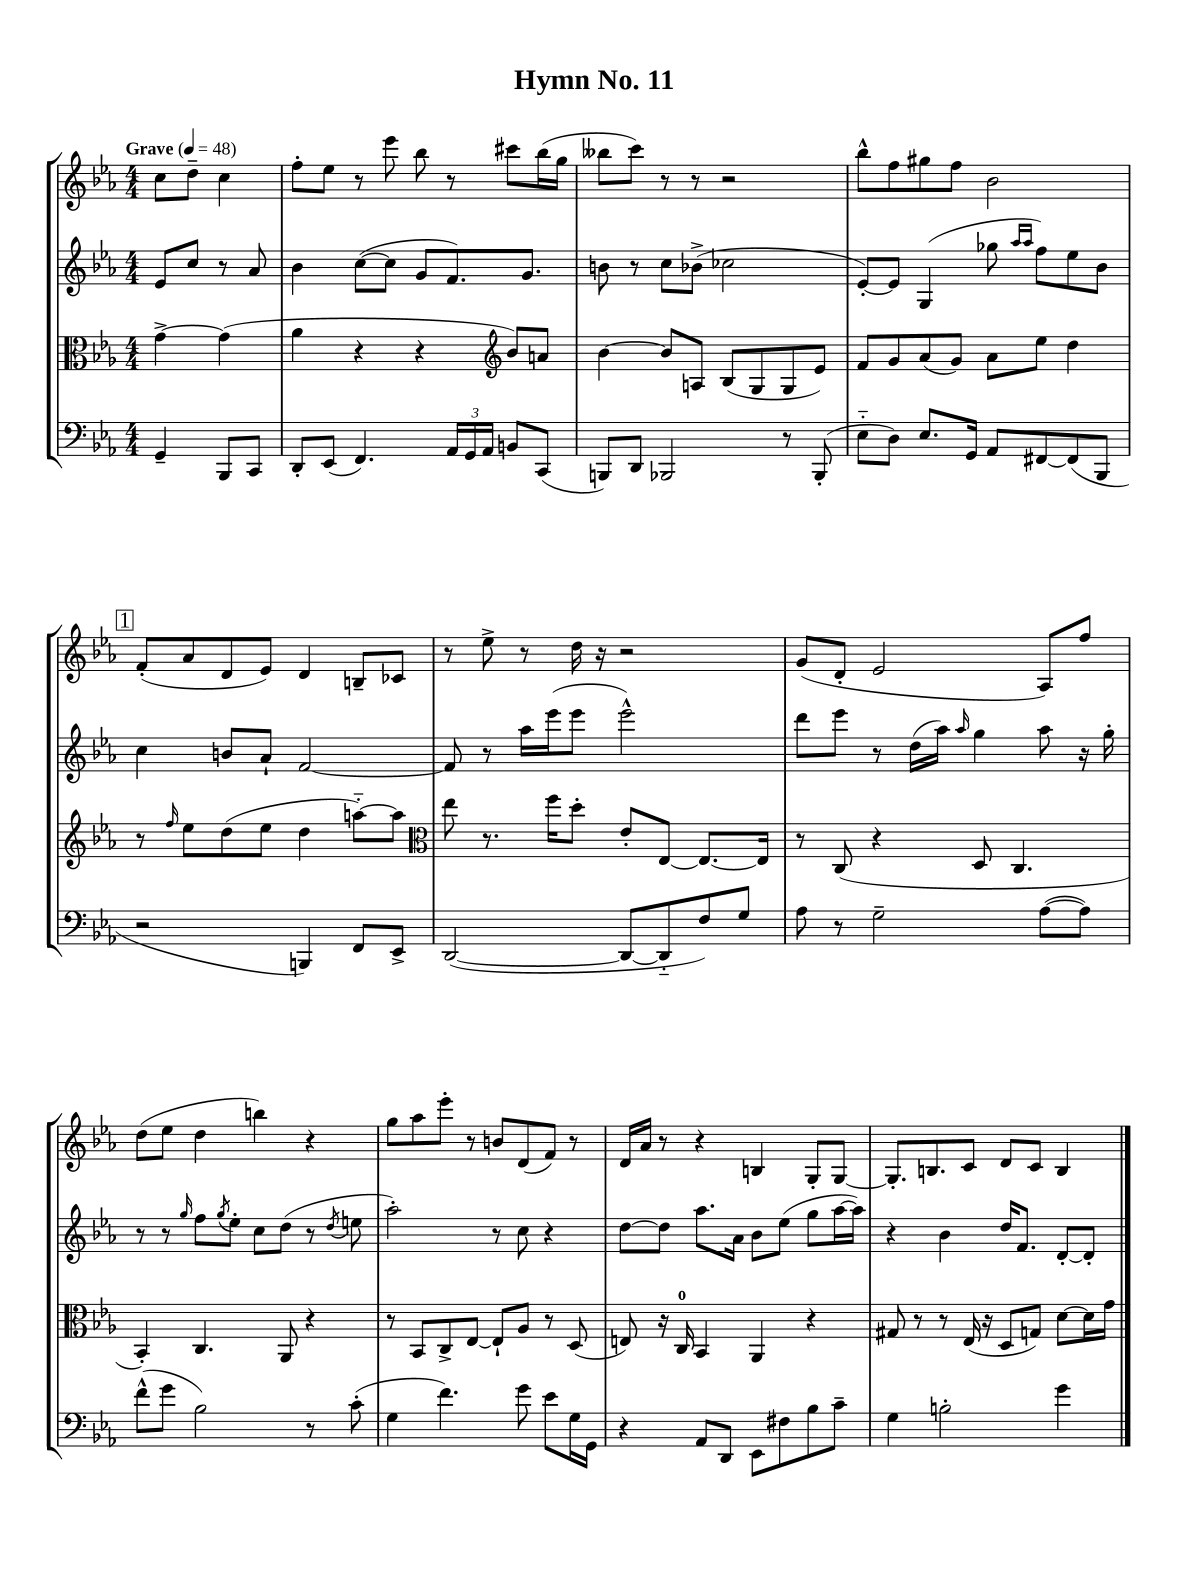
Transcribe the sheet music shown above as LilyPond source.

\header { title = "Hymn No. 11" }
<<
\new StaffGroup <<
\new Staff = "s0" {
    \clef treble \key ees \major \numericTimeSignature \time 4/4 \partial 2 \tempo "Grave" 4 = 48
    c''8 d''8-- c''4 |
    f''8-. ees''8 r8 ees'''8 bes''8 r8 cis'''8 bes''16( g''16 |
    beses''8 c'''8) r8 r8 r2 |
    bes''8-^ f''8 gis''8 f''8 bes'2 |
    \mark \markup { \box "1" } f'8-.( aes'8 d'8 ees'8) d'4 b8-- ces'8 |
    r8 ees''8-> r8 d''16 r16 r2 |
    g'8( d'8-. ees'2 aes8) f''8 |
    d''8( ees''8 d''4 b''4) r4 |
    g''8 aes''8 ees'''8-. r8 b'8 d'8( f'8) r8 |
    d'16 aes'16 r8 r4 b4 g8-. g8~ |
    g8.-. b8. c'8 d'8 c'8 b4 \bar "|." |
}
\new Staff = "s1" {
    \clef treble \key ees \major \numericTimeSignature \time 4/4 \partial 2
    ees'8 c''8 r8 aes'8 |
    bes'4 c''8~( c''8 g'8 f'8.) g'8. |
    b'8 r8 c''8 bes'8->( ces''2 |
    ees'8~-.) ees'8 g4( ges''8 \grace { aes''16 aes''16 } f''8) ees''8 bes'8 |
    \mark \markup { \box "1" } c''4 b'8 aes'8-! f'2~ |
    f'8 r8 aes''16 ees'''16( ees'''8 ees'''2-^) |
    d'''8 ees'''8 r8 d''16( aes''16) \grace { aes''16 } g''4 aes''8 r16 g''16-. |
    r8 r8 \grace { g''16 } f''8 \acciaccatura { g''8 } ees''8-. c''8 d''8( r8 \acciaccatura { d''8 } e''8 |
    aes''2-.) r8 c''8 r4 |
    d''8~ d''8 aes''8. aes'16 bes'8 ees''8( g''8 aes''16~ aes''16) |
    r4 bes'4 d''16 f'8. d'8~-. d'8-. \bar "|." |
}
\new Staff = "s2" {
    \clef alto \key ees \major \numericTimeSignature \time 4/4 \partial 2
    g'4~-> g'4( |
    aes'4 r4 r4 \clef treble bes'8) a'8 |
    bes'4~ bes'8 a8 bes8( g8 g8 ees'8) |
    f'8 g'8 aes'8( g'8) aes'8 ees''8 d''4 |
    \mark \markup { \box "1" } r8 \grace { f''16 } ees''8 d''8( ees''8 d''4 a''8~-_) a''8 |
    \clef alto ees''8 r8. f''16 d''8-. ees'8-. ees8~ ees8.~ ees16 |
    r8 c8( r4 d8 c4. |
    bes,4-.) c4. aes,8 r4 |
    r8 bes,8 c8-> ees8~ ees8-! aes8 r8 d8( |
    e8) r16 c16-0 bes,4 aes,4 r4 |
    gis8 r8 r8 ees16( r16 d8 g8) d'8~ d'16 g'16 \bar "|." |
}
\new Staff = "s3" {
    \clef bass \key ees \major \numericTimeSignature \time 4/4 \partial 2
    g,4-- bes,,8 c,8 |
    d,8-. ees,8( f,4.) \tuplet 3/2 { aes,16 g,16 aes,16 } b,8 c,8( |
    b,,8) d,8 bes,,2 r8 bes,,8-.( |
    ees8-_ d8) ees8. g,16 aes,8 fis,8~ fis,8( bes,,8 |
    \mark \markup { \box "1" } r2 b,,4) f,8 ees,8-> |
    d,2~( d,8~ d,8-_ f8) g8 |
    aes8 r8 g2-- aes8~( aes8) |
    f'8-^( g'8 bes2) r8 c'8-.( |
    g4 f'4.) g'8 ees'8 g16 g,16 |
    r4 aes,8 d,8 ees,8 fis8 bes8 c'8-- |
    g4 b2-. g'4 \bar "|." |
}
>>
>>
\layout { \context { \Score \remove "Bar_number_engraver" } }
